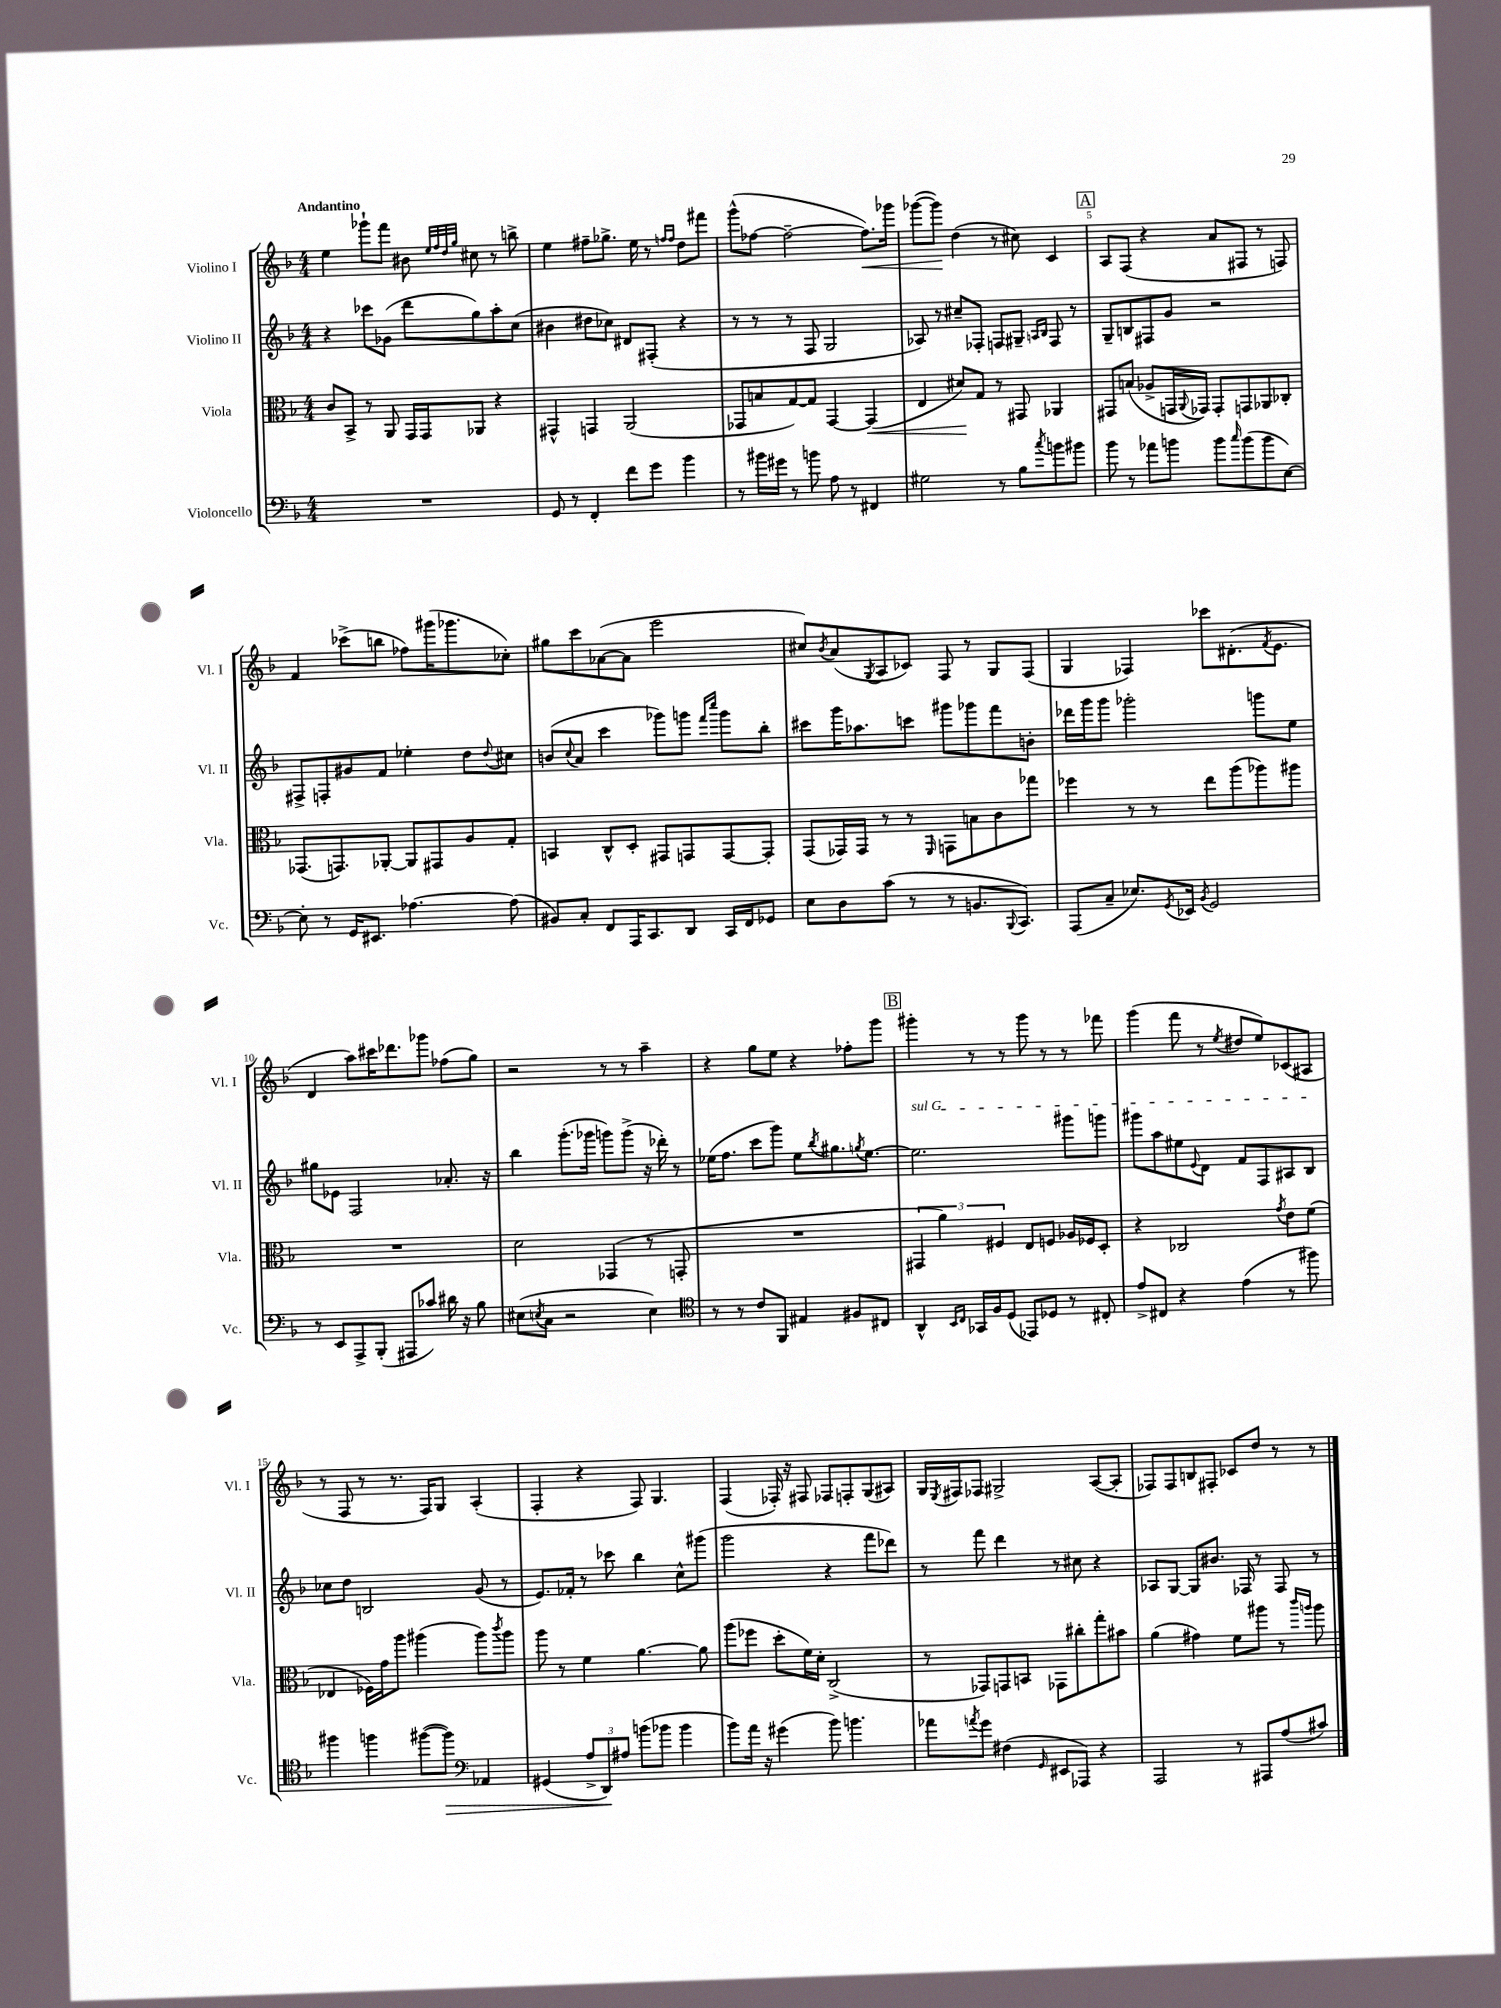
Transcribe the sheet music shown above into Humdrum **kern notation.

**kern	**kern	**kern	**kern
*staff4	*staff3	*staff2	*staff1
*clefF4	*clefC3	*clefG2	*clefG2
*k[b-]	*k[b-]	*k[b-]	*k[b-]
*M4/4	*M4/4	*M4/4	*M4/4
1r	8c/L	4r	4ee\
.	8BB-^/J	.	.
.	8r	8ccc-\L	8ggg-`\L
.	8AA/	(8g-\J	8fff\J
.	16GG/LL	8ddd\L	8b#\
.	16GG/J	.	.
.	.	.	32qqee/LLL
.	.	.	32qqff/
.	.	.	32qqdd/
.	.	.	32qqgg/JJJ
.	8AA-/J	8gg\)	8cc#\
.	4r	8aa'\	8r
.	.	(8cc\J	8bb^\
=	=	=	=
8GG/	4GG#^^/	4b#\	4ee\
8r	.	.	.
4FF'/	4GG/	8dd#\L	8ff#~\L
.	.	8cc-\J)	8.gg-^\J
8f\L	(2AA/	8d#/L	.
.	.	.	16ee\
8g\J	.	(8F#'/J	8r
.	.	.	16qqff/LL
.	.	.	16qqff/JJ
4b-\	.	4r	8dd\L
.	.	.	8fff#\J
=	=	=	=
8r	8GG-/L	8r	(8ggg^^\L
16b#\LL	8B/	8r	[8ff-\J
16g#\JJ	.	.	.
8r	[8G/)	8r	2ff-~\_
8b\	8G/]J	8F/	.
8A\	[4GG-/	2G/	.
8r	.	.	.
4FF#/	(4GG-/]	.	8.ff-\]L)
.	.	.	16ggg-\Jk
=	=	=	=
2G#\	4E/	8A-/)	([8ggg-\L
.	.	8r	8ggg-\]J)
.	8d#/L)	8cc#~/L	(4dd\
.	8G/J	8F-'/J	.
8r	8r	8F/L	8r
8B-\L	8GG#/	8G#~/J	8cc#\)
.	.	16qqA/LL	.
8qcc/	.	16qqB-/JJ	.
8b\	4AA-/	8F/	4c/
8b#\J	.	8r	.
=	=	=	=
8b-\	8GG#/L	8G~/L	8A/L
8r	(8B/J	8B/	(8F/J
8a-\L	8A-^/L	8F#/	4r
8b\J	16GG/L	8g/J	.
.	8qqAA/	.	.
.	16GG-/JJ)	.	.
8b\L	8GG-'/L	2r	8a/L
16qqcc/	.	.	.
(8b\	8GG/	.	8F#/J
8b\	8AA-/	.	8r
[8E\J)	8C-'/J	.	8F/)
=	=	=	=
8E'\]	(8.GG-/L	8F#^/L	4f/
8r	.	8F'/	.
.	8.GG/)	.	.
16GG/LK	.	8g#/	(8ccc-^\L
8.EE#/J	.	.	.
.	[8AA-'/J	8f/J	8bb\J
[4.A-\	8AA-/]L	4ee-'\	8ff-\L)
.	8GG#/	.	(16ggg#\K
.	.	.	8.ggg-\
.	8A/	8dd\L	.
.	.	8qqdd/	.
(8A-\]	8G'/J	8cc#\J	8cc-'\J)
=	=	=	=
8BB#/L)	4BB/	(8b/L	8gg#\L
.	.	8qqcc/	.
8C'/J	.	8a/J	8ccc\
8FF/L	8C^^/L	4ccc\	([8a-\
16AAA/K	8D'/J	.	8a-\]J
8.CC/	.	.	.
.	8GG#/L	8ggg-\L)	2eee\
8DD/J	8GG/	8ggg\J	.
.	.	16qqfff/LL	.
.	.	16qqcccc/JJ	.
16CC/LL	[8GG/	8ggg\L	.
16FF/J	.	.	.
8GG-/J	8GG'/]J	8bb-'\J	.
=	=	=	=
8E\L	(8GG/L	8ccc#\L	8cc#/L)
.	.	.	8qb-/
8D\	16GG-/L)	16ggg\K	(8a/
.	16GG-/JJ	8.aa-\	.
.	.	.	8qG/
(8c\J	8r	.	8A/
8r	8r	8ccc\J	8c-/J)
.	16qqFF/	.	.
8r	8GG\L	8ggg#\L	8F/
8.BB/L	8B\	8ggg-\	8r
.	8c\	8fff\	8G/L
8qqBBB-/	.	.	.
8.CC/J)	.	.	.
.	8gg-\J	8b'\J	(8F/J
=	=	=	=
(8AAA/L	4ff-\	16ddd-\LL	4G/
.	.	16ggg\J	.
8C~/J	.	8ggg\J	.
8.E-/L)	8r	2ggg-'\	4F-/)
.	8r	.	.
8qGG/	.	.	.
16EE-/Jk	.	.	.
8qBB-/	.	.	.
2GG/	8ee\L	.	8ccc-\L
.	(8aa\	.	(8.d#'\
.	8aa-\)	8ggg\L	.
.	.	.	8qf/
.	.	.	8.e\J
.	8aa#\J	8ee\J	.
=	=	=	=
8r	1r	8gg#\L	4d/
8EE/L	.	8e-\J	.
8AAA^/	.	2F/	8aa\L)
(8BBB-'/J	.	.	16ccc#\K
.	.	.	8.ddd-\
8AAA#/L	.	.	.
8c-/J)	.	.	8ggg-\J
16d#\	.	8.a-'/	(8ff-\L
16r	.	.	.
8B-\	.	.	8gg\J)
.	.	16r	.
=	=	=	=
(8E#\L	2d\	4bb-\	2r
8qE/	.	.	.
8C\J	.	.	.
2r	.	(8.ggg'\L	.
.	.	16ggg-\Jk	.
.	(4GG-/	8ggg\L)	8r
.	.	(8ggg^\J	8r
4E\)	8r	16r	4aa~\
.	.	16ddd-'\)	.
.	8GG'/	8r	.
=	=	=	=
*clefC4	*	*	*
8r	1r	(16ee-\LK	4r
.	.	8.ff\J	.
8r	.	.	.
8c/L	.	8ccc\L	8gg\L
8FF/J	.	8ggg\J)	8ee\J
4E#/	.	8ee-\L	4r
.	.	8qbb-/	.
.	.	8.gg#\	.
8F#/L	.	.	8ff-'\L
.	.	8qgg/	.
.	.	[8.ee-\J	.
8C#/J	.	.	8ggg\J
=	=	=	=
4AA^^/	6GG#/	2.ee-\]	4ggg#'\
.	6a\)	.	.
16qqBB-/LL	.	.	.
16qqC/JJ	.	.	.
16GG-/LL	.	.	8r
16F/J	.	.	.
.	6F#/	.	.
(8D/J	.	.	8r
8EE-/L)	8E/L	.	8ggg#\
8D-/J	8F/J	.	8r
8r	16A-/LL	8ggg#\L	8r
.	16F-/J	.	.
8C#'/	8D'/J	8ggg\J	8fff-\
=	=	=	=
8e^/L	4r	8ggg#\L	(4ggg\
8C#/J	.	8aa\	.
4r	2C-/	8ee#\	8fff\
.	.	8qqe/	.
.	.	8d\J	8r
.	.	.	8qee/
(4e\	.	8f/L	8dd#/L
.	.	8F/	8ee/)
.	8qg/	.	.
8r	8e\L	8A#/	(8c-/
8ff#\)	(8f\J	8B-/J	8A#/J
=	=	=	=
4ff#\	4E-/	8cc-\L	8r
.	.	8dd\J	8F/
4ff\	16F-\LL)	2B/	8r
.	16g\J	.	.
.	8aa\J	.	8.r
([8ff#\L	(4aa#\	.	.
.	.	.	16F/LK)
8ff#\]J)	.	.	8G/J
*clefF4	*	*	*
4AA-/	8aa#\L)	(8g/	(4A'/
.	8qccc/	.	.
.	8aa#\J	8r	.
=	=	=	=
(4GG#/	8aa\	8.e/L)	4F'/
.	8r	.	.
.	.	16f-'/Jk	.
12A^/L	4f\	8r	4r
12DD/)	.	.	.
.	.	8ccc-\	.
12A#/J	.	.	.
(8b\L	[4.a\	4bb-\	8F/)
8b-\J	.	.	4.G/
4b-\	.	8cc^^\L	.
.	8a\]	(8ggg#\J	.
=	=	=	=
8b-\L)	(8aa\L	2ggg\	(4F/
16a\Jk	8ff-\J	.	.
16r	.	.	.
(4g#\	8dd'\L	.	16F-'/)
.	.	.	16r
.	16f\L)	.	8F#/
.	16d'\JJ	.	.
8b-\)	(2C^/	4r	8F-/L
4.b\	.	.	8F'/
.	.	8fff\L	(8G/
.	.	8ddd-\J)	8A#/J)
=	=	=	=
8a-\L	8r	8r	16G/LL
.	.	.	8qE/
.	.	.	16F#/J
8qa/	.	.	.
8g\J	8GG-/L)	8fff\	8F-/J
(4F#\	8GG/	4ddd\	2G#^/
.	8BB/J	.	.
16qqGG/	.	.	.
8EE#/L	8GG-\L	8r	.
8AAA-/J)	8cc#'\	8cc#\	.
4r	8gg'\	4r	([8A/L
.	8b#\J	.	8A'/]J
=	=	=	=
2AAA/	(4a\	8A-/L	8F-/L)
.	.	[8G/J	8F-/
.	4g#\)	8G/]L	8B/
.	.	8.b#/J	8F#'/J
8r	8f\L	.	8c-/L
.	.	16F-/	.
8AAA#/L	8aa#\J	8r	8dd/J
(8A/	8r	8F-/	8r
.	16qqccc/LL	.	.
.	16qqaa/JJ	.	.
8c#/J)	8aa\	8r	8r
==	==	==	==
*-	*-	*-	*-
